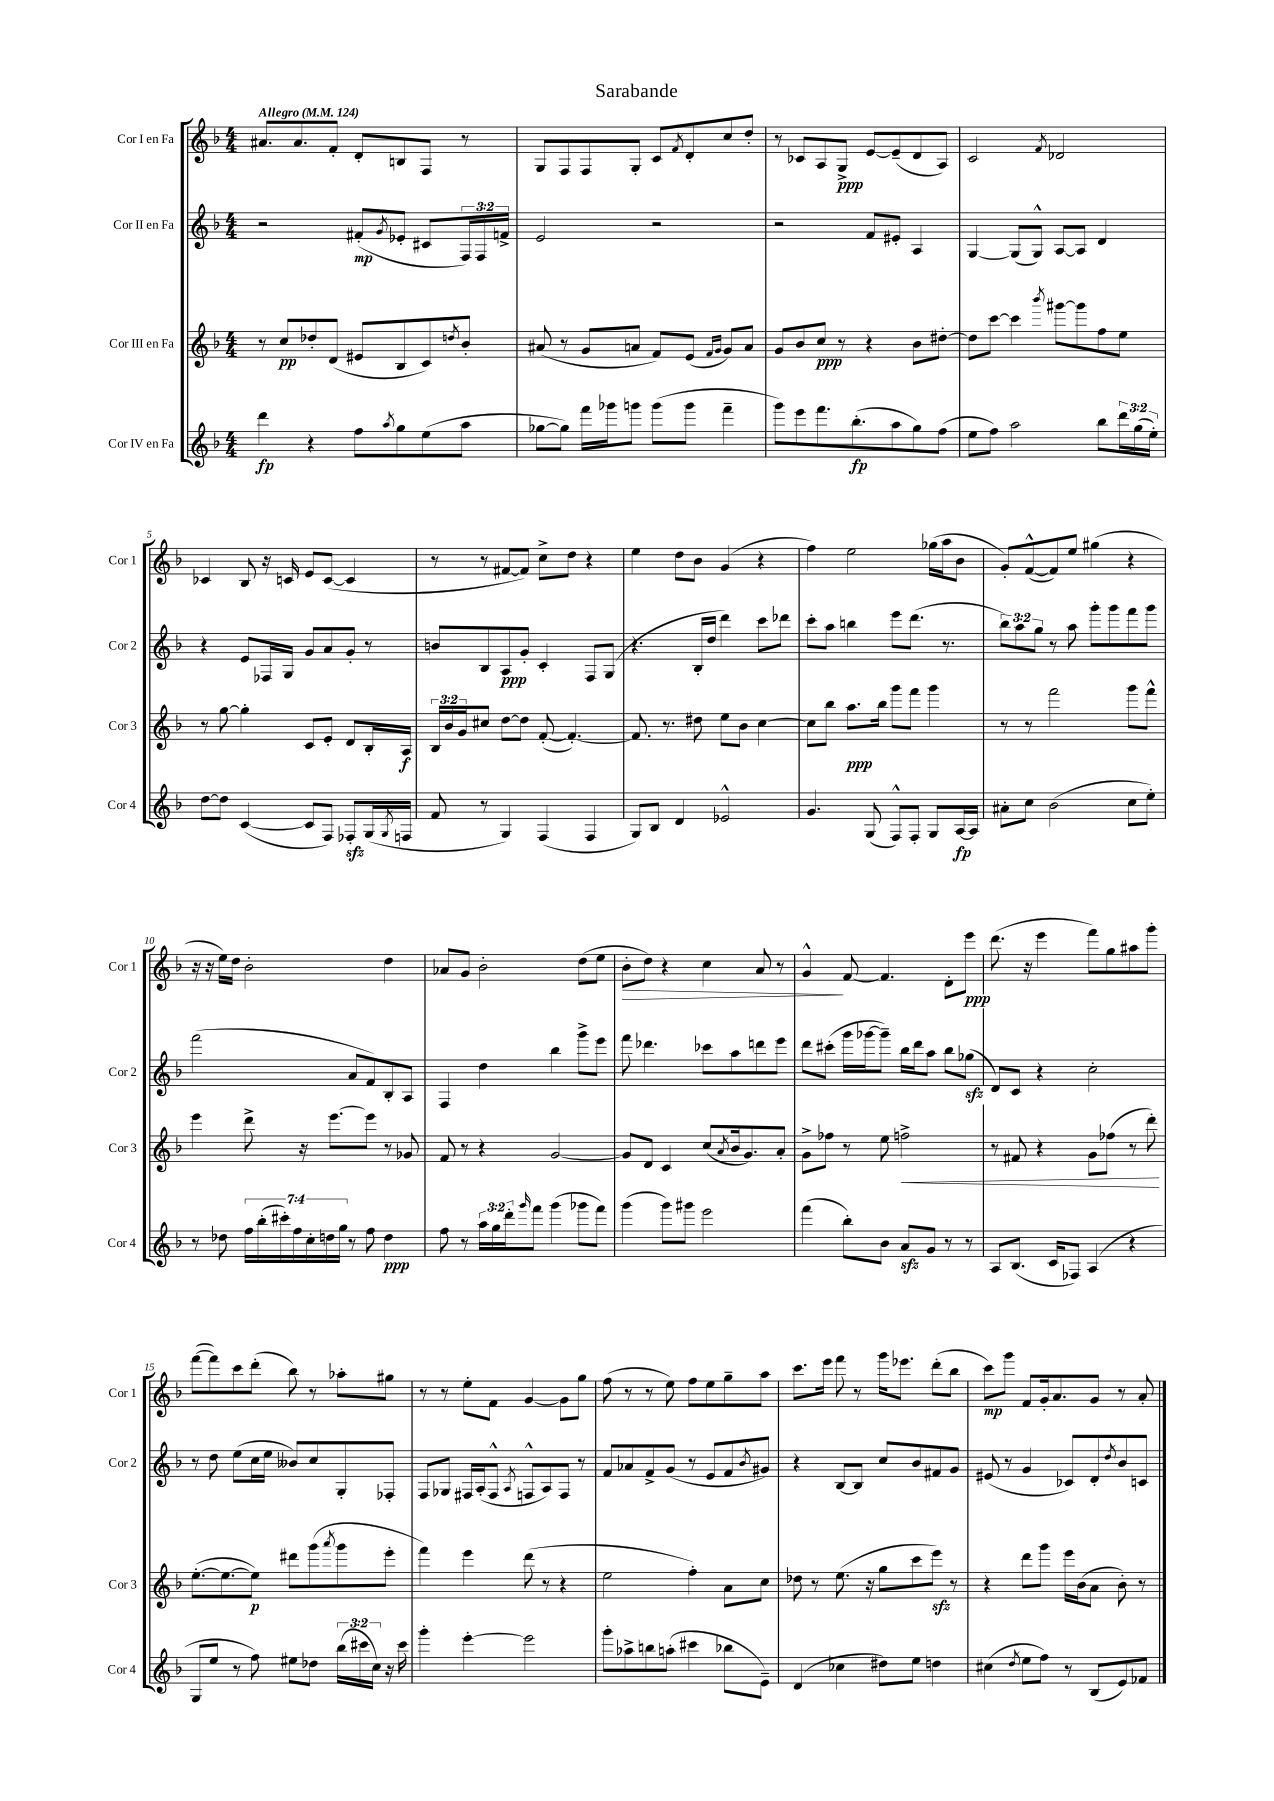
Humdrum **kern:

**kern	**dynam	**kern	**dynam	**kern	**dynam	**kern	**dynam
*part4	*part4	*part3	*part3	*part2	*part2	*part1	*part1
*staff4	*staff4	*staff3	*staff3	*staff2	*staff2	*staff1	*staff1
*I"Cor IV en Fa	*	*I"Cor III en Fa	*	*I"Cor II en Fa	*	*I"Cor I en Fa	*
*I'Cor 4	*	*I'Cor 3	*	*I'Cor 2	*	*I'Cor 1	*
*clefG2	*	*clefG2	*	*clefG2	*	*clefG2	*
*k[b-]	*	*k[b-]	*	*k[b-]	*	*k[b-]	*
*M4/4	*	*M4/4	*	*M4/4	*	*M4/4	*
*MM124	*	*MM124	*	*MM124	*	*MM124	*
=1	=1	=1	=1	=1	=1	=1	=1
!	!	!	!	!	!	!LO:TX:a:B:t=Allegro	!
4ddd\	fp	8r	.	2r	.	8.a#X/L	.
.	.	8cc/L	pp	.	.	.	.
.	.	.	.	.	.	8.a#/	.
4r	.	8dd-X'/	.	.	.	.	.
.	.	(8d/J	.	.	.	8f'/J	.
8ff\L	.	8e#X/L	.	(8f#X'/L	mp	8d'/L	.
8qaa/	.	.	.	8qg/	.	.	.
8gg\	.	8B-/	.	8e-X'/J	.	8Bn/	.
(8ee\	.	8c/)	.	8c#X/L	.	8F/J	.
.	.	8qddn/	.	.	.	.	.
8aa\J	.	8b-'/J	.	24F/L)	.	8r	.
.	.	.	.	24F/	.	.	.
.	.	.	.	24fn^/JJ	.	.	.
=2	=2	=2	=2	=2	=2	=2	=2
[8gg-X\L	.	(8a#X/	.	2e/	.	8G/L	.
8gg-\J])	.	8r	.	.	.	8F/	.
16fff\LL	.	8g/L	.	.	.	8F/	.
16ggg-X\J	.	.	.	.	.	.	.
8gggn\J	.	8an/J	.	.	.	8G'/J	.
(8ggg\L	.	8f/L)	.	2r	.	8c/L	.
.	.	.	.	.	.	8qf/	.
8ggg\J	.	(8e/J	.	.	.	8d'/	.
.	.	16qqf/LL	.	.	.	.	.
.	.	16qqg/JJ	.	.	.	.	.
4fff~\	.	8g/L)	.	.	.	8cc/	.
.	.	8a/J	.	.	.	8dd'/J	.
=3	=3	=3	=3	=3	=3	=3	=3
8ggg\L)	.	8g/L	.	2r	.	8r	.
8eee\	.	8b-/	.	.	.	8c-X/L	.
8.fff\	.	8cc/J	ppp	.	.	8A/	.
.	.	8r	.	.	.	8G^/J	ppp
(8.bb-'\	fp	.	.	.	.	.	.
.	.	4r	.	8f/L	.	[8e/L	.
8aa\	.	.	.	8e#X'/J	.	(8e~/]	.
8gg\)	.	8b-\L	.	4A/	.	8d/	.
(8ff\J	.	[8dd#X'\J	.	.	.	8A/J)	.
=4	=4	=4	=4	=4	=4	=4	=4
8ee\L	.	8dd#\L]	.	[4G/	.	2c/	.
8ff\J)	.	[8ccc\J	.	.	.	.	.
2aa\	.	4ccc\]	.	(8G/L]	.	.	.
.	.	.	.	8G^^/J)	.	.	.
.	.	8qbbb-/	.	.	.	8qf/	.
.	.	[8ggg#X\L	.	[8A/L	.	2d-X/	.
.	.	8ggg#\]	.	8A/J]	.	.	.
8bb-\L	.	8ff\	.	4d/	.	.	.
24ddd\L	.	8ee\J	.	.	.	.	.
(24gg\	.	.	.	.	.	.	.
24ee'\JJ)	.	.	.	.	.	.	.
!!LO:LB:g=z
=5	=5	=5	=5	=5	=5	=5	=5
[8dd\L	.	8r	.	4r	.	4c-X/	.
8dd\J]	.	[8gg\	.	.	.	.	.
([4c/	.	4gg'\]	.	8e/L	.	8B-/	.
.	.	.	.	16F-X/L	.	16r	.
.	.	.	.	16G/JJ	.	16cn/	.
8c/L]	.	8c/L	.	8g/L	.	8e/L	.
8F/J)	.	8e'/J	.	8a/	.	([8c/J	.
8F-Xzz'/L	.	8d/L	.	8g'/J	.	4c/]	.
(16G/L	.	16B-'/L	.	8r	.	.	.
8qG/	.	.	.	.	.	.	.
16Fn/JJ	.	16A/JJ	f	.	.	.	.
=6	=6	=6	=6	=6	=6	=6	=6
8f/	.	24B-/LL	.	8bn/L	.	8r	.
.	.	24b-/	.	.	.	.	.
.	.	24g/J	.	.	.	.	.
8r	.	8cc#X/J	.	8B-/	.	8r	.
4G/)	.	[8dd\L	.	8A/	ppp	[8f#X/L	.
.	.	8dd\J]	.	8g'/J	.	8f#/J])	.
(4F/	.	([8f'/	.	4c'/	.	8cc^\L	.
.	.	4.f'/_)	.	.	.	8dd\J	.
4F/	.	.	.	8F/L	.	4r	.
.	.	.	.	(8G/J	.	.	.
=7	=7	=7	=7	=7	=7	=7	=7
8G/L)	.	8.f/]	.	4.r	.	4ee\	.
8B-/J	.	.	.	.	.	.	.
.	.	8.r	.	.	.	.	.
4d/	.	.	.	.	.	8dd\L	.
.	.	8dd#X\	.	16B-'/LL	.	8b-\J	.
.	.	.	.	16dd/JJ	.	.	.
2e-X^^/	.	8ee\L	.	4ddd\)	.	(4g/	.
.	.	8b-\J	.	.	.	.	.
.	.	[4cc\	.	8ccc\L	.	4r	.
.	.	.	.	8ddd-X\J	.	.	.
=8	=8	=8	=8	=8	=8	=8	=8
4.g/	.	8cc\L]	.	8ccc'\L	.	4ff\)	.
.	.	8bb-\J	.	8aa\J	.	.	.
.	.	8.aa\L	ppp	4bbn\	.	2ee\	.
(8G/	.	.	.	.	.	.	.
.	.	16bb-\Jk	.	.	.	.	.
8F^^/L)	.	8ggg\L	.	8eee\L	.	.	.
8F'/J	.	8fff\J	.	(8.ddd\J	.	.	.
8G/L	.	4ggg\	.	.	.	(16gg-X\LL	.
.	.	.	.	8.r	.	16aa\J	.
[16A/L	fp	.	.	.	.	8b-\J	.
16A/JJ]	.	.	.	.	.	.	.
=9	=9	=9	=9	=9	=9	=9	=9
8a#X'\L	.	8r	.	12bb-\L)	.	8g'/L)	.
.	.	.	.	12aa\	.	.	.
8cc\J	.	8r	.	.	.	([8f^^/	.
.	.	.	.	12gg\J	.	.	.
(2b-\	.	2fff\	.	8r	.	8f/])	.
.	.	.	.	8aa\	.	8ee/J	.
.	.	.	.	8ggg'\L	.	(4gg#X\	.
.	.	.	.	8ggg\	.	.	.
8cc\L	.	8ggg\L	.	8fff\	.	4r	.
8ee'\J)	.	8fff^^\J	.	8ggg\J	.	.	.
!!LO:LB:g=z
=10	=10	=10	=10	=10	=10	=10	=10
8r	.	4eee\	.	(2fff\	.	16r	.
.	.	.	.	.	.	16r	.
8dd-X\	.	.	.	.	.	16ee\LL)	.
.	.	.	.	.	.	16dd\JJ	.
28ff\LL	.	8ddd^\	.	.	.	2b-'\	.
(28bb-'\	.	.	.	.	.	.	.
28ccc#X'\)	.	.	.	.	.	.	.
28ff\	.	.	.	.	.	.	.
.	.	16r	.	.	.	.	.
28cc'\	.	.	.	.	.	.	.
28ddn\	.	.	.	.	.	.	.
.	.	[8.eee\L	.	.	.	.	.
28gg\JJ	.	.	.	.	.	.	.
8r	.	.	.	8a/L	.	.	.
8ff\	.	8eee\J]	.	8f/)	.	.	.
4dd\	ppp	8r	.	8B-'/	.	4dd\	.
.	.	8g-X/	.	8A/J	.	.	.
=11	=11	=11	=11	=11	=11	=11	=11
8ff\	.	8f/	.	4F/	.	8a-X/L	.
8r	.	8r	.	.	.	8g/J	.
24aa\LL	.	4r	.	4dd\	.	2b-'\	.
24gg\	.	.	.	.	.	.	.
24ddd'\J	.	.	.	.	.	.	.
16qqggg/	.	.	.	.	.	.	.
8fff\J	.	.	.	.	.	.	.
(4ggg\	.	[2g/	.	4bb-\	.	.	.
8ggg-X\L	.	.	.	8ggg^\L	.	(8dd\L	.
8fff\J)	.	.	.	8eee\J	.	8ee\J	.
=12	=12	=12	=12	=12	=12	=12	=12
!	!	!	!	!	!	!	!LO:HP:b
(4ggg\	.	8g/L]	.	8fff\	.	8b-'\L	>
.	.	8d/J	.	4.ddd-X\	.	8dd\J)	.
8ggg\L)	.	4c/	.	.	.	4r	.
8ggg#X\J	.	.	.	.	.	.	.
2eee\	.	(8cc/L	.	8ccc-X\L	.	4cc\	.
.	.	8qa/	.	.	.	.	.
.	.	16b-/k	.	8aa\	.	.	.
.	.	8.g/)	.	.	.	.	.
.	.	.	.	8dddn\	.	8a/	.
.	.	8a'/J	.	8eee\J	.	8r	.
=13	=13	=13	=13	=13	=13	=13	=13
(4fff\	.	8g^\L	.	8ddd\L	.	4g^^/	.
.	.	8ff-X\J	.	(8ccc#X'\J	.	.	.
8bb-'\L)	.	8r	.	16ggg\LL	.	[8f/	]
.	.	.	.	[16ggg-X\J	.	.	.
8b-\J	.	8ee\	.	8ggg-~\J])	.	4.f/]	.
!	!	!	!LO:HP:b	!	!	!	!
8azz/L	.	2ffn^\	<	16bb-\LL	.	.	.
.	.	.	.	16ddd\J	.	.	.
8g/J	.	.	.	8aa\J	.	.	.
8r	.	.	.	8bb-\L	.	8d'\L	.
8r	.	.	.	(8gg-Xzz\J	.	8eee\J	ppp
=14	=14	=14	=14	=14	=14	=14	=14
8A/L	.	8r	.	8d/L)	.	(8.ddd\	.
(8.B-/J	.	8f#X/	.	8c/J	.	.	.
.	.	.	.	.	.	16r	.
.	.	4r	.	4r	.	4eee\	.
16c/KL	.	.	.	.	.	.	.
8F-X/J)	.	.	.	.	.	.	.
(4A/	.	8g\L	.	2cc'\	.	8fff\L)	.
.	.	(8ff-X\J	.	.	.	8gg\	.
4r	.	8r	.	.	.	8aa#X\	.
.	.	8ddd'\)	.	.	.	8ggg'\J	.
.	.	.	[	.	.	.	.
!!LO:LB:g=z
=15	=15	=15	=15	=15	=15	=15	=15
8G/L	.	([8.ee'\L	.	8r	.	([8fff\L	.
8ee/J	.	.	.	8dd\	.	8fff\])	.
.	.	8.ee\_	.	.	.	.	.
8r	.	.	.	(8ee\L	.	8ccc\	.
8ff\)	.	8ee\J])	p	16cc\L	.	(8ddd'\J	.
.	.	.	.	16ee\JJ	.	.	.
8ee#X\L	.	8ddd#X\L	.	8b--X/L)	.	8bb-\)	.
8dd-X\J	.	(8ggg\	.	8cc/	.	8r	.
.	.	8qaaa/	.	.	.	.	.
(24bb-\LL	.	8ggg\	.	8G'/	.	8aa-X'\L	.
24ccc#X\	.	.	.	.	.	.	.
24cc\JJ)	.	.	.	.	.	.	.
16r	.	8eee'\J	.	8F-X'/J	.	8gg#X\J	.
16ccc#\	.	.	.	.	.	.	.
=16	=16	=16	=16	=16	=16	=16	=16
4ggg'\	.	4fff\)	.	8F/L	.	8r	.
.	.	.	.	8G-X/J	.	8r	.
[4eee'\	.	4eee\	.	16F#X/LL	.	8ee'\L	.
.	.	.	.	(16A'/J	.	.	.
.	.	.	.	8F#^^/J	.	8f\J	.
.	.	.	.	8qA/	.	.	.
2eee\]	.	(8ddd\	.	8Fn^^/L	.	[4g/	.
.	.	8r	.	8A/)	.	.	.
.	.	4r	.	8F/J	.	8g\L]	.
.	.	.	.	8r	.	8gg\J	.
=17	=17	=17	=17	=17	=17	=17	=17
8ggg'\L	.	2ee\	.	8f/L	.	(8ff\	.
8aa-X^\	.	.	.	8a-X/	.	8r	.
8bbn\	.	.	.	8f^/	.	8r	.
(8aan'\J	.	.	.	(8g/J	.	8ee\)	.
4ccc#X\	.	4ff'\)	.	8r	.	8ff\L	.
.	.	.	.	8e/L	.	8ee\	.
8bb-X\L	.	8a\L	.	8f/	.	8gg~\	.
.	.	.	.	8qb-/	.	.	.
8e~\J)	.	8cc\J	.	8g#X/J)	.	8aa\J	.
=18	=18	=18	=18	=18	=18	=18	=18
(4d/	.	8dd-X\	.	4r	.	8.ccc\L	.
.	.	8r	.	.	.	.	.
.	.	.	.	.	.	16eee\Jk	.
4cc-X\	.	(8.ee\	.	[8B-/L	.	8fff\	.
.	.	.	.	8B-/J]	.	8r	.
.	.	16r	.	.	.	.	.
8dd#X\L)	.	8gg\L	.	8cc/L	.	16ggg\KL	.
.	.	.	.	.	.	8.eee-X\J	.
8ee\J	.	8ccc\	.	8b-/	.	.	.
4ddn\	.	8eeezz\J)	.	8f#X/	.	(8ddd'\L	.
.	.	8r	.	8g/J	.	8bb-\J	.
=19	=19	=19	=19	=19	=19	=19	=19
(4cc#X\	.	4r	.	(8e#X/	.	8ccc\L)	mp
.	.	.	.	8r	.	8ggg\J	.
8qdd/	.	.	.	.	.	.	.
8ee\L	.	8ddd\L	.	4g/	.	8f/L	.
8ff\J)	.	8ggg\J	.	.	.	16g'/k	.
.	.	.	.	.	.	8.a/	.
8r	.	16eee\LL	.	8c-X/L)	.	.	.
.	.	(16b-\J	.	.	.	.	.
(8B-/L	.	8a\J	.	8d'/	.	8g/J	.
.	.	.	.	8qdd/	.	.	.
8e/)	.	8b-'\)	.	8b-/	.	8r	.
8f-X/J	.	8r	.	8cn/J	.	8a'/	.
==	==	==	==	==	==	==	==
*-	*-	*-	*-	*-	*-	*-	*-
